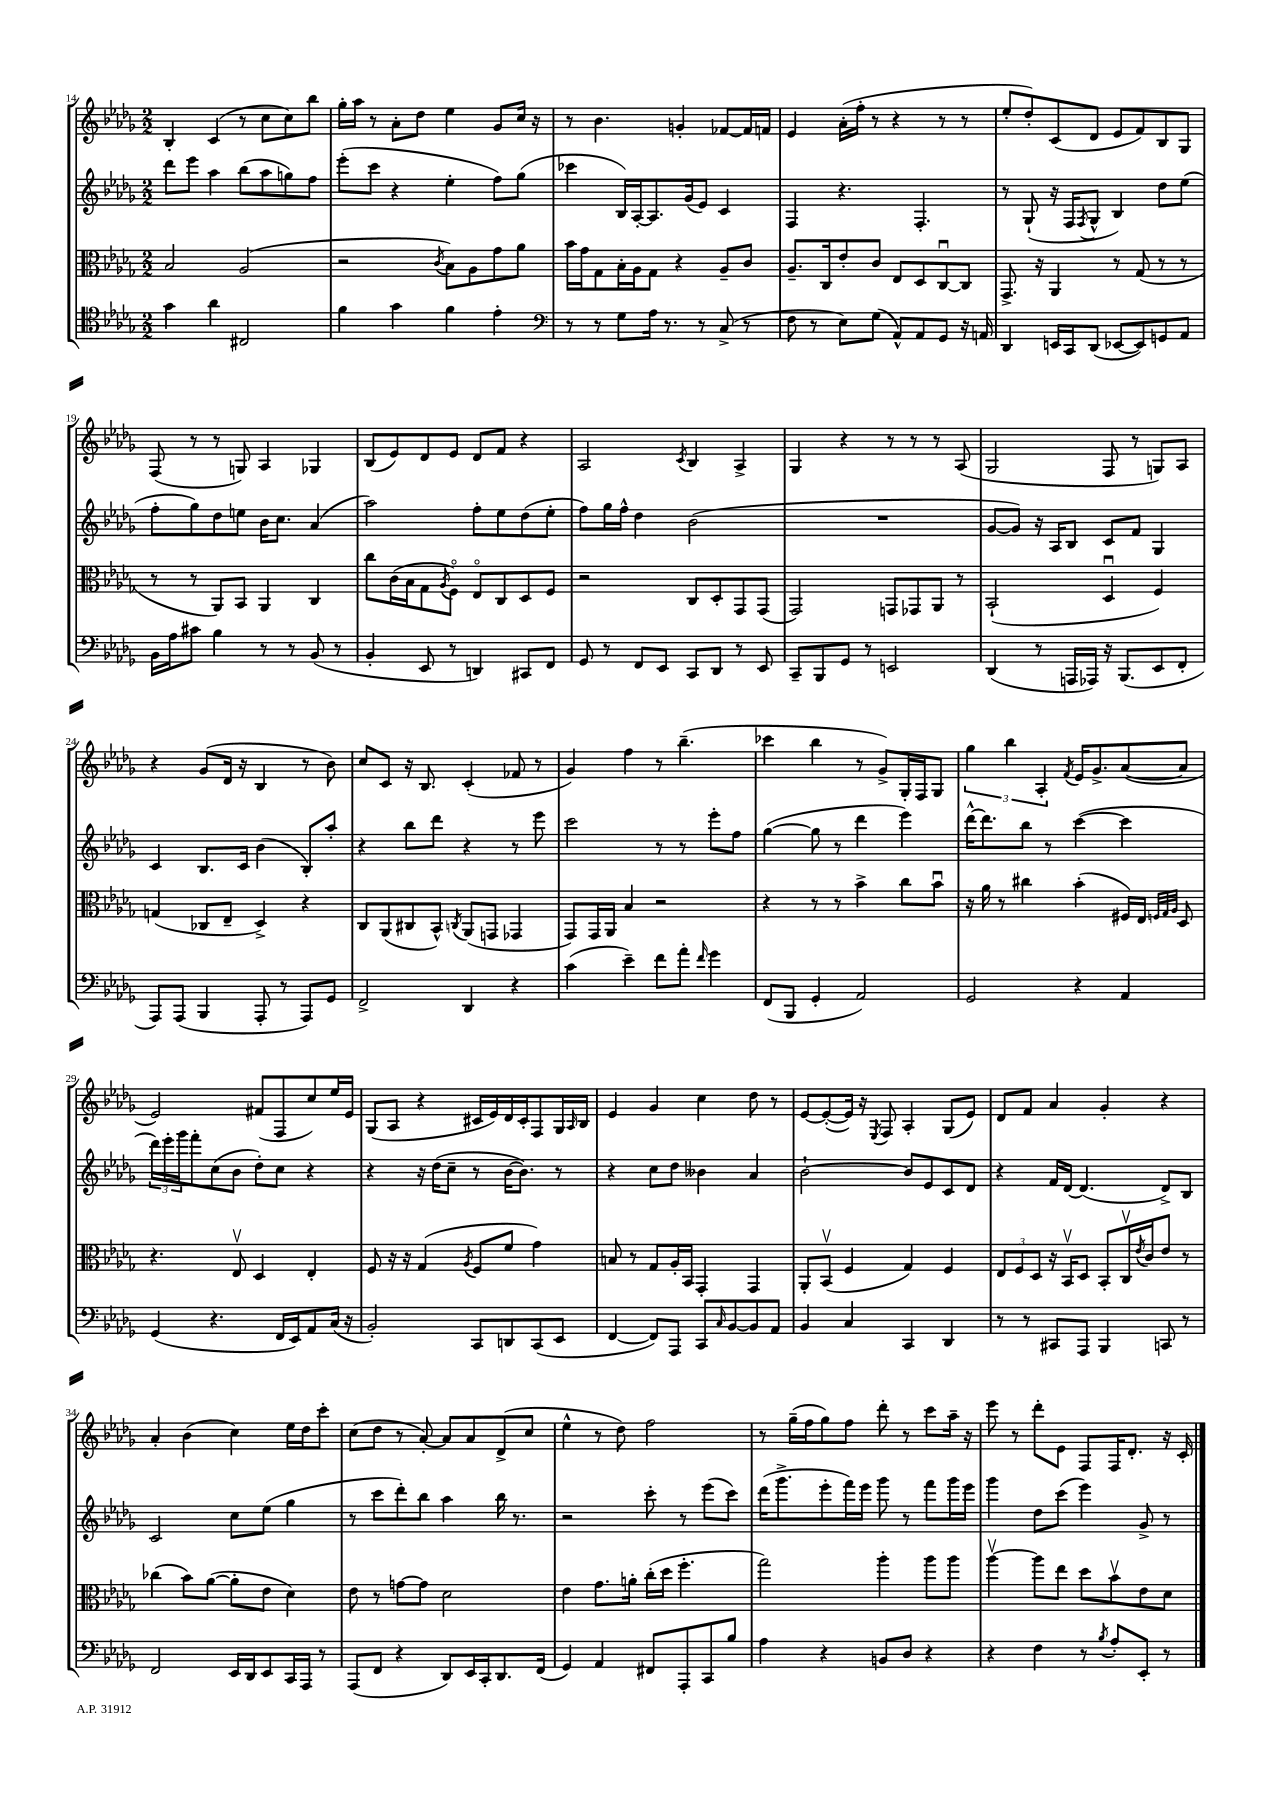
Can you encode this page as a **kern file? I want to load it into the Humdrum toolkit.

**kern	**kern	**kern	**kern
*part4	*part3	*part2	*part1
*staff4	*staff3	*staff2	*staff1
*clefC4	*clefC3	*clefG2	*clefG2
*k[b-e-a-d-g-]	*k[b-e-a-d-g-]	*k[b-e-a-d-g-]	*k[b-e-a-d-g-]
*M2/2	*M2/2	*M2/2	*M2/2
=14	=14	=14	=14
4g-\	2B-/	8ddd-\L	4B-'/
.	.	8eee-\J	.
4a-\	.	4aa-\	(4c/
2C#X/	(2A-/	(8bb-\L	8r
.	.	8aa-\	8cc\L
.	.	8ggn\)	8cc\)
.	.	8ff\J	8bb-\J
=15	=15	=15	=15
4f\	2r	(8eee-'\L	16gg-'\LL
.	.	.	16aa-\JJ
.	.	8ccc\J	8r
4g-\	.	4r	8a-'\L
.	.	.	8dd-\J
.	8qc/	.	.
4f\	8B-\L)	4ee-'\	4ee-\
.	8A-\	.	.
4e-'\	8g-\	8ff\L)	8g-/L
.	8a-\J	(8gg-\J	16cc/Jk
.	.	.	16r
=16	=16	=16	=16
*clefF4	*	*	*
8r	16b-\LL	4ccc-X\	8r
.	16g-\J	.	.
8r	8G-\	.	4.b-\
8G-\L	16B-'\L	16B-/LL)	.
.	16A-\J	[16A-'/J	.
16A-\Jk	8G-\J	8.A-/]	.
8.r	.	.	.
.	4r	.	4gn'/
.	.	(16g-/k	.
8r	.	8e-/J)	.
(8C^/	8A-~/L	4c/	[8f-X/L
8r	8c/J	.	16f-/L]
.	.	.	16fn/JJ
=17	=17	=17	=17
8F\	8.A-~/L	4F/	4e-/
8r	.	.	.
.	16C/k	.	.
8E-\L)	8e-'/	4.r	(16a-'\LL
.	.	.	16ff'\JJ
(8G-\J	8c/J	.	8r
8AA-^^/L)	8E-/L	.	4r
8AA-/	8D-/	4.F'/	.
8GG-/J	[8Cu/	.	8r
16r	8C/J]	.	8r
16AAn/	.	.	.
=18	=18	=18	=18
4DD-/	8.GG-^/	8r	8ee-'/L
.	.	(8G-`/	8dd-'/)
.	16r	.	.
16EEn/LL	4AA-/	16r	(8c/
16CC/J	.	16F/KL	.
.	.	8qF/	.
(8DD-/J	.	8G-^^/J	8d-/J
[8EE-X/L	8r	4B-/)	8e-/L
8EE-/])	(8G-/	.	8f/)
8GGn/	8r	8dd-\L	8B-/
8AA-/J	8r	(8ee-\J	8G-/J
!!LO:LB:g=z
=19	=19	=19	=19
16BB-\LL	8r	8ff'\L	(8F/
16A-\J	.	.	.
8c#X\J	8r	8gg-\)	8r
4B-\	8AA-/L)	8dd-\	8r
.	8BB-/J	8een\J	8Gn/)
8r	4AA-/	16b-\KL	4A-/
.	.	8.cc\J	.
8r	.	.	.
(8BB-/	4C/	(4a-/	4G-X/
8r	.	.	.
=20	=20	=20	=20
4BB-'/	8cc\L	2aa-\)	(8B-/L
.	(16c\L	.	8e-/)
.	16B-\J	.	.
8EE-/	8G-\	.	8d-/
.	8qA-/	.	.
8r	8F\J)	.	8e-/J
4DDn/)	8E-/L	8ff'\L	8d-/L
.	8C/	8ee-\	8f/J
8CC#X/L	8D-/	(8dd-\	4r
8FF/J	8F/J	8ee-'\J	.
=21	=21	=21	=21
8GG-/	2r	8ff\L)	2A-/
8r	.	16gg-\L	.
.	.	16ff^^\JJ	.
8FF/L	.	4dd-\	.
8EE-/J	.	.	.
.	.	.	8qc/
8CC/L	8C/L	(2b-\	4B-/
8DD-/J	8D-'/	.	.
8r	8GG-/	.	4A-^/
8EE-/	(8GG-/J	.	.
=22	=22	=22	=22
8CC~/L	2GG-/)	1r	4G-/
8BBB-/	.	.	.
8GG-/J	.	.	4r
8r	.	.	.
2EEn/	8GGn/L	.	8r
.	8GG-X/	.	8r
.	8AA-/J	.	8r
.	8r	.	(8A-/
=23	=23	=23	=23
(4DD-/	(2BB-`/	[8g-/L	2G-/
.	.	8g-/J])	.
8r	.	16r	.
.	.	16A-/KL	.
16AAAn/LL	.	8B-/J	.
16AAA-X/JJ)	.	.	.
16r	4D-u/	8c/L	8F/
(8.BBB-/L	.	.	.
.	.	8f/J	8r
8EE-/	4F/)	4G-/	8Gn/L)
8FF'/J	.	.	8A-/J
!!LO:LB:g=z
=24	=24	=24	=24
8AAA-/L)	(4Gn/	4c/	4r
(8AAA-/J	.	.	.
4BBB-/	8C-X/L	8.B-/L	(8g-/L
.	8E-~/J	.	16d-/Jk
.	.	16c/Jk	16r
8AAA-'/	4D-^/)	(4b-\	4B-/
8r	.	.	.
8AAA-/L)	4r	8B-'/L)	8r
8GG-/J	.	8aa-'/J	8b-\)
=25	=25	=25	=25
2FF^/	8C/L	4r	8cc/L
.	(8AA-/	.	8c/J
.	8C#X/	8bb-\L	16r
.	.	.	8.B-/
.	8BB-^^/J)	8ddd-\J	.
.	8qCn/	.	.
4DD-/	(8AA-/L	4r	(4c'/
.	8GGn/J	.	.
4r	4GG-X/	8r	8f-X/
.	.	8eee-\	8r
=26	=26	=26	=26
(4c\	8GG-/L)	2ccc\	4g-/)
.	16GG-/L	.	.
.	16AA-/JJ	.	.
4e-~\)	4B-/	.	4ff\
8f\L	2r	8r	8r
8a-'\J	.	8r	(4.bb-~\
16qqf/	.	.	.
4g-\	.	8eee-'\L	.
.	.	8ff\J	.
=27	=27	=27	=27
(8FF/L	4r	([4gg-\	4ccc-X\
8BBB-/J	.	.	.
4GG-'/	8r	8gg-\]	4bb-\
.	8r	8r	.
2AA-/)	4b-^\	4ddd-\	8r
.	.	.	8g-^/L)
.	8cc\L	4eee-\)	16G-'/L
.	.	.	16F/J
.	8b-u\J	.	8G-/J
=28	=28	=28	=28
2GG-/	16r	[16ddd-^^\KL	6gg-\
.	16a-\	8.ddd-\]	.
.	8r	.	.
.	.	.	6bb-\
.	4cc#X\	8bb-\J	.
.	.	.	6A-'/
.	.	8r	.
.	.	.	8qf/
4r	(4b-'\	([4ccc\	16e-/KL
.	.	.	8.g-^/
4AA-/	16F#X/LL)	4ccc\]	([8a-/
.	16E-/JJ	.	.
.	32qqFn/LLL	.	.
.	32qqG-/	.	.
.	32qqA-/JJJ	.	.
.	8D-/	.	8a-/J]
!!LO:LB:g=z
=29	=29	=29	=29
(4GG-/	4.r	24ddd-\LL)	2e-/)
.	.	24eee-'\	.
.	.	24ggg-\J	.
.	.	8fff'\	.
4.r	.	(8cc\	.
.	8E-v/	8b-\J	.
.	4D-/	8dd-'\L)	(8f#X/L
16FF/LL	.	8cc\J	8F/
16EE-/J)	.	.	.
8AA-/	4E-'/	4r	8cc/)
(16C/Jk	.	.	16ee-/L
16r	.	.	16e-/JJ
=30	=30	=30	=30
2BB-'/)	8F/	4r	(8G-/L
.	16r	.	8A-/J
.	16r	.	.
.	(4G-/	16r	4r
.	.	(16dd-\KL	.
.	.	8cc~\J	.
.	8qA-/	.	.
8CC/L	8F/L	8r	16c#X/LL
.	.	.	16e-/)
8DDn/	8f/J	[16b-\KL	16d-/
.	.	8.b-\J])	16c#'/J
(8CC/	4g-\)	.	8F/
8EE-/J	.	8r	16G-/L
.	.	.	16qqA-/
.	.	.	16B-/JJ
=31	=31	=31	=31
[4FF/	8Bn/	4r	4e-/
.	8r	.	.
8FF/L])	8G-/L	8cc\L	4g-/
8AAA-/J	16A-'/L	8dd-\J	.
.	16BB-/JJ	.	.
8CC/L	4GG-'/	4b--X\	4cc\
16qqC/	.	.	.
[8BB-/	.	.	.
8BB-/]	4GG-/	4a-/	8dd-\
8AA-/J	.	.	8r
=32	=32	=32	=32
4BB-/	8AA-'/L	[2b-`\	[8e-/L
.	(8BB-v/J	.	(8e-'/_
4C/	4F/	.	16e-/Jk])
.	.	.	16r
.	.	.	8qE-/
.	.	.	8F/
4CC/	4G-/)	8b-/L]	4A-'/
.	.	8e-/	.
4DD-/	4F/	8c/	(8G-/L
.	.	8d-/J	8e-/J)
=33	=33	=33	=33
8r	12E-/L	4r	8d-/L
.	12F/	.	.
8r	.	.	8f/J
.	12D-/J	.	.
8CC#X/L	16r	16f/LL	4a-/
.	16BB-v/KL	[16d-/JJ	.
8AAA-/J	8D-/J	(4.d-/]	.
4BBB-/	8BB-'/L	.	4g-'/
.	16Cv/L	.	.
.	8qe-/	.	.
.	16c/J	.	.
8CCn/	8e-/J	8d-^/L)	4r
8r	8r	8B-/J	.
!!LO:LB:g=z
=34	=34	=34	=34
2FF/	(4cc-X\	2c/	4a-'/
.	8b-\L)	.	(4b-\
.	([8a-\J	.	.
16EE-/LL	8a-'\L]	8cc\L	4cc\)
16DD-/J	.	.	.
8EE-/	8e-\J	(8ee-\J	.
16CC/L	4d-\)	4gg-\	16ee-\LL
16AAA-/JJ	.	.	16dd-\J
8r	.	.	8ccc'\J
=35	=35	=35	=35
(8AAA-/L	8e-\	8r	(8cc\L
8FF/J	8r	8ccc\L	8dd-\J
4r	[8gn\L	8ddd-'\)	8r
.	8g\J]	8bb-\J	[8a-'/)
8DD-/L)	2d-\	4aa-\	8a-/L]
16EE-/L	.	.	8a-/
16CC'/J	.	.	.
8.DD-/	.	16bb-\	(8d-^/
.	.	8.r	.
.	.	.	8cc/J
(16FF/Jk	.	.	.
=36	=36	=36	=36
4GG-/)	4e-\	2r	4ee-^^\
4AA-/	8.g-\L	.	8r
.	.	.	8dd-\)
.	16an'\Jk	.	.
8FF#X/L	(16cc'\LL	8ccc'\	2ff\
.	16dd-\JJ	.	.
8AAA-'/	4.ff'\	8r	.
8CC/	.	(8eee-\L	.
8B-/J	.	8ccc\J)	.
=37	=37	=37	=37
4A-\	2gg-\)	(16ddd-\KL	8r
.	.	8.ggg-^\	.
.	.	.	(16gg-~\LL
.	.	.	16ff\J
4r	.	8eee-'\	8gg-\)
.	.	16fff\L)	8ff\J
.	.	16eee-\JJ	.
8BBn/L	4aa-'\	8ggg-\	8ddd-'\
8D-/J	.	8r	8r
4r	8aa-\L	8fff\L	8ccc\L
.	8aa-\J	16ggg-\L	16aa-~\Jk
.	.	16eee-\JJ	16r
=38	=38	=38	=38
4r	[4aa-v\	4ggg-\	8eee-\
.	.	.	8r
4F\	8aa-\L]	8dd-\L	8ddd-'\L
.	8ee-\J	(8ccc\J	8e-\J
8r	8dd-\L	4eee-\)	8F/L
8qB-/	.	.	.
8A-'/L	8b-v\	.	16F/K
.	.	.	8.d-'/J
8EE-'/J	8e-\	8g-^/	.
8r	8d-\J	8r	16r
.	.	.	16c'/
==	==	==	==
*-	*-	*-	*-
